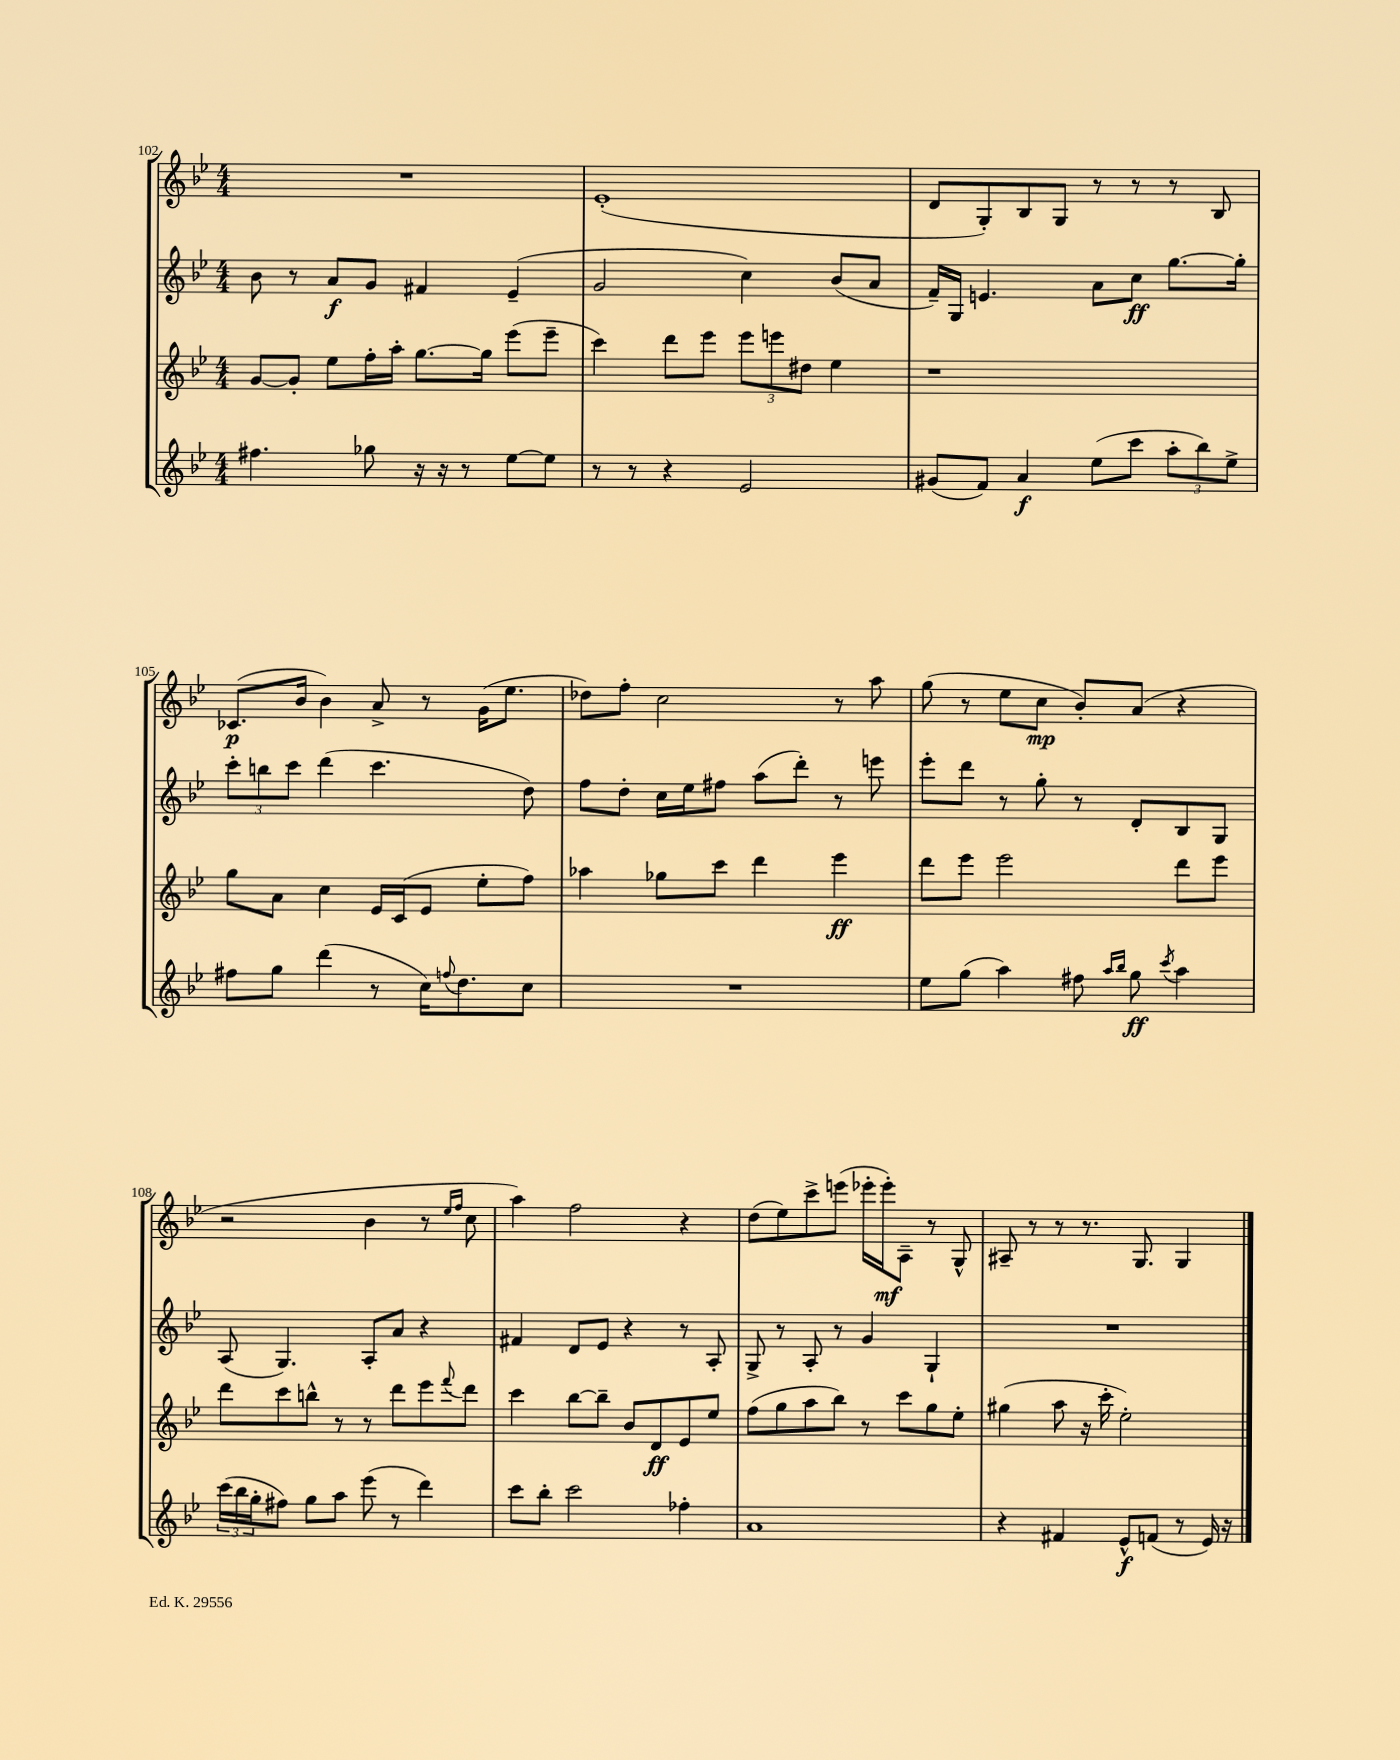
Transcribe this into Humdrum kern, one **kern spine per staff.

**kern	**dynam	**kern	**dynam	**kern	**dynam	**kern	**dynam
*part4	*part4	*part3	*part3	*part2	*part2	*part1	*part1
*staff4	*staff4	*staff3	*staff3	*staff2	*staff2	*staff1	*staff1
*clefG2	*	*clefG2	*	*clefG2	*	*clefG2	*
*k[b-e-]	*	*k[b-e-]	*	*k[b-e-]	*	*k[b-e-]	*
*M4/4	*	*M4/4	*	*M4/4	*	*M4/4	*
=102	=102	=102	=102	=102	=102	=102	=102
4.ff#X\	.	[8g/L	.	8b-\	.	1r	.
.	.	8g'/J]	.	8r	.	.	.
.	.	8ee-\L	.	8a/L	f	.	.
8gg-X\	.	16ff'\L	.	8g/J	.	.	.
.	.	16aa'\JJ	.	.	.	.	.
16r	.	[8.gg\L	.	4f#X/	.	.	.
16r	.	.	.	.	.	.	.
8r	.	.	.	.	.	.	.
.	.	16gg\Jk]	.	.	.	.	.
[8ee-\L	.	(8eee-\L	.	(4e-~/	.	.	.
8ee-\J]	.	8eee-~\J	.	.	.	.	.
=103	=103	=103	=103	=103	=103	=103	=103
8r	.	4ccc\)	.	2g/	.	(1e-'	.
8r	.	.	.	.	.	.	.
4r	.	8ddd\L	.	.	.	.	.
.	.	8eee-\J	.	.	.	.	.
2e-/	.	12eee-\L	.	4cc\)	.	.	.
.	.	12eeen\	.	.	.	.	.
.	.	12dd#X\J	.	.	.	.	.
.	.	4ee-\	.	(8b-/L	.	.	.
.	.	.	.	8a/J	.	.	.
=104	=104	=104	=104	=104	=104	=104	=104
(8g#X/L	.	1r	.	16f~/LL)	.	8d/L	.
.	.	.	.	16G/JJ	.	.	.
8f/J)	.	.	.	4.en/	.	8G'/)	.
4a/	f	.	.	.	.	8B-/	.
.	.	.	.	.	.	8G/J	.
(8ee-\L	.	.	.	8a\L	.	8r	.
8ccc\J	.	.	.	8cc\J	ff	8r	.
12aa'\L	.	.	.	[8.gg\L	.	8r	.
12bb-\)	.	.	.	.	.	.	.
.	.	.	.	.	.	8B-/	.
12ee-^\J	.	.	.	.	.	.	.
.	.	.	.	16gg'\Jk]	.	.	.
!!LO:LB:g=z
=105	=105	=105	=105	=105	=105	=105	=105
8ff#X\L	.	8gg\L	.	12ccc'\L	.	(8.c-X/L	p
.	.	.	.	12bbn\	.	.	.
8gg\J	.	8a\J	.	.	.	.	.
.	.	.	.	12ccc\J	.	.	.
.	.	.	.	.	.	16b-/Jk	.
(4ddd\	.	4cc\	.	(4ddd\	.	4b-\)	.
8r	.	16e-/LL	.	4.ccc\	.	8a^/	.
.	.	(16c/J	.	.	.	.	.
16cc\KL)	.	8e-/J	.	.	.	8r	.
8qqffn/	.	.	.	.	.	.	.
8.dd\	.	.	.	.	.	.	.
.	.	8ee-'\L	.	.	.	(16g\KL	.
.	.	.	.	.	.	8.ee-\J	.
8cc\J	.	8ff\J)	.	8dd\)	.	.	.
=106	=106	=106	=106	=106	=106	=106	=106
1r	.	4aa-X\	.	8ff\L	.	8dd-X\L)	.
.	.	.	.	8dd'\J	.	8ff'\J	.
.	.	8gg-X\L	.	16cc\LL	.	2cc\	.
.	.	.	.	16ee-\J	.	.	.
.	.	8ccc\J	.	8ff#X\J	.	.	.
.	.	4ddd\	.	(8aa\L	.	.	.
.	.	.	.	8ddd'\J)	.	.	.
.	.	4eee-\	ff	8r	.	8r	.
.	.	.	.	8eeen\	.	8aa\	.
=107	=107	=107	=107	=107	=107	=107	=107
8ee-\L	.	8ddd\L	.	8eee-'\L	.	(8gg\	.
(8gg\J	.	8eee-\J	.	8ddd\J	.	8r	.
4aa\)	.	2eee-\	.	8r	.	8ee-\L	.
.	.	.	.	8gg'\	.	8cc\J	mp
8ff#X\	.	.	.	8r	.	8b-'/L)	.
16qqaa/LL	.	.	.	.	.	.	.
16qqbb-/JJ	.	.	.	.	.	.	.
8gg\	ff	.	.	8d'/L	.	(8a/J	.
8qccc/	.	.	.	.	.	.	.
4aa\	.	8ddd\L	.	8B-/	.	4r	.
.	.	8eee-\J	.	8G/J	.	.	.
!!LO:LB:g=z
=108	=108	=108	=108	=108	=108	=108	=108
(24ccc\LL	.	8ddd\L	.	(8A/	.	2r	.
24bb-\	.	.	.	.	.	.	.
24gg'\J	.	.	.	.	.	.	.
8ff#X\J)	.	8ccc\	.	4.G/)	.	.	.
8gg\L	.	8bbn^^\J	.	.	.	.	.
8aa\J	.	8r	.	.	.	.	.
(8eee-\	.	8r	.	8A'/L	.	4b-\	.
8r	.	8ddd\L	.	8a/J	.	.	.
4ddd\)	.	8eee-\	.	4r	.	8r	.
.	.	.	.	.	.	16qqee-/LL	.
.	.	8qqfff/	.	.	.	16qqff/JJ	.
.	.	8ddd\J	.	.	.	8cc\	.
=109	=109	=109	=109	=109	=109	=109	=109
8ccc\L	.	4ccc\	.	4f#X/	.	4aa\)	.
8bb-'\J	.	.	.	.	.	.	.
2ccc\	.	[8bb-\L	.	8d/L	.	2ff\	.
.	.	8bb-~\J]	.	8e-/J	.	.	.
.	.	8b-/L	.	4r	.	.	.
.	.	8d/	ff	.	.	.	.
4ff-X'\	.	8e-/	.	8r	.	4r	.
.	.	8ee-/J	.	8A'/	.	.	.
=110	=110	=110	=110	=110	=110	=110	=110
1a	.	(8ff\L	.	8G^/	.	(8dd\L	.
.	.	8gg\	.	8r	.	8ee-\)	.
.	.	8aa\	.	8A'/	.	8ccc^\	.
.	.	8bb-\J)	.	8r	.	(8eeen\J	.
.	.	8r	.	4g/	.	16eee-X'\LL	.
.	.	.	.	.	.	16eee-'\J)	mf
.	.	8ccc\L	.	.	.	8A~\J	.
.	.	8gg\	.	4G`/	.	8r	.
.	.	8ee-'\J	.	.	.	8G^^/	.
=111	=111	=111	=111	=111	=111	=111	=111
4r	.	(4gg#X\	.	1r	.	8A#X~/	.
.	.	.	.	.	.	8r	.
4f#X/	.	8aa\	.	.	.	8r	.
.	.	16r	.	.	.	8.r	.
.	.	16ccc'\	.	.	.	.	.
8e-^^/L	f	2ee-'\)	.	.	.	.	.
.	.	.	.	.	.	8.G/	.
(8fn/J	.	.	.	.	.	.	.
8r	.	.	.	.	.	4G/	.
16e-/)	.	.	.	.	.	.	.
16r	.	.	.	.	.	.	.
==	==	==	==	==	==	==	==
*-	*-	*-	*-	*-	*-	*-	*-
